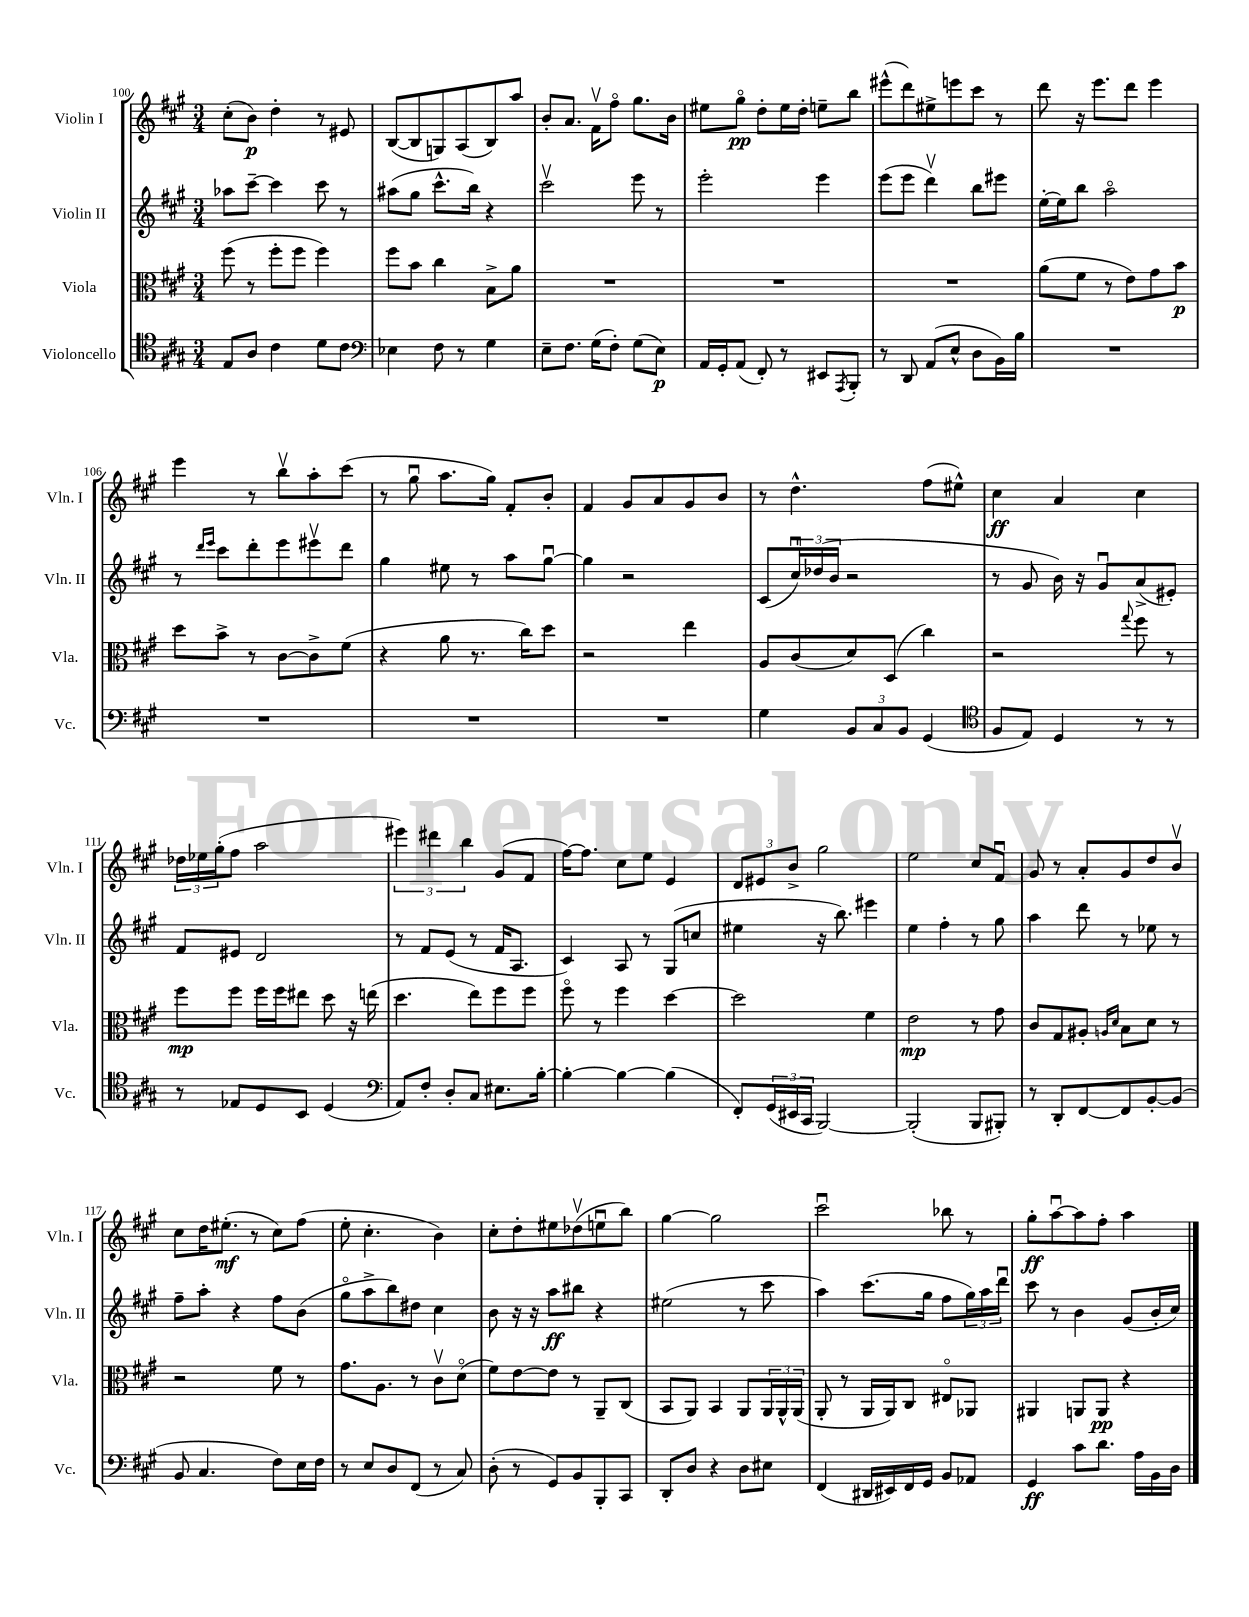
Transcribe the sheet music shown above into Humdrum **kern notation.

**kern	**kern	**kern	**kern
*staff4	*staff3	*staff2	*staff1
*clefC4	*clefC3	*clefG2	*clefG2
*k[f#c#g#]	*k[f#c#g#]	*k[f#c#g#]	*k[f#c#g#]
*M3/4	*M3/4	*M3/4	*M3/4
8E	(8ff#	8aa-	(8cc#'
8A	8r	[8ccc#~	8b)
4c#	8ff#'	4ccc#]	4dd'
.	8ff#	.	.
8d	4ff#)	8ccc#	8r
8c#	.	8r	8e#
=	=	=	=
*clefF4	*	*	*
4E-	8ff#	(8aa#	([8B
.	8b	8gg#	8B]
8F#	4cc#	8.ccc#^^	8G)
8r	.	.	(8A
.	.	16bb)	.
4G#	8B^	4r	8B)
.	8a	.	8aa
=	=	=	=
8E~	2.r	2ccc#v	8b'
8.F#	.	.	8.a
(16G#	.	.	16f#v
8F#')	.	.	8ff#o
(8G#	.	8eee	8.gg#
8E)	.	8r	.
.	.	.	16b
=	=	=	=
16AA	2.r	2eee'	8ee#
16GG#'	.	.	.
(8AA	.	.	8gg#o
8FF#')	.	.	8dd'
8r	.	.	16ee#
.	.	.	16dd'
8EE#	.	4eee	8ee~
8qAAA	.	.	.
8BBB'	.	.	8bb
=	=	=	=
8r	2.r	(8eee	(8eee#^^
8DD	.	8eee	8ddd)
(8AA	.	4dddv)	8ee#^
8E^^	.	.	8eee
8D	.	8bb	8ccc#
16BB)	.	8eee#	8r
16B	.	.	.
=	=	=	=
2.r	(8a	[16ee'	8ddd
.	.	16ee]	.
.	8f#	8bb	16r
.	.	.	8.eee
.	8r	2aao	.
.	8e)	.	8ddd
.	8g#	.	4eee
.	8b	.	.
=	=	=	=
2.r	8dd	8r	4eee
.	.	16qqddd	.
.	.	16qqeee	.
.	8b^	8ccc#	.
.	8r	8ddd'	8r
.	[8c#	8eee	8bbv
.	8c#^]	8eee#v	8aa'
.	(8f#	8ddd	(8ccc#
=	=	=	=
2.r	4r	4gg#	8r
.	.	.	8gg#u
.	8a	8ee#	8.aa
.	8.r	8r	.
.	.	.	16gg#)
.	.	8aa	8f#'
.	16cc#)	.	.
.	8dd	[8gg#u	8b'
=	=	=	=
2.r	2r	4gg#]	4f#
.	.	2r	8g#
.	.	.	8a
.	4ee	.	8g#
.	.	.	8b
=	=	=	=
4G#	8A	(8c#	8r
.	(8c#	24cc#u)	4.dd^^
.	.	(24dd-	.
.	.	24b	.
12BB	8d)	2r	.
12C#	.	.	.
.	(8D	.	.
12BB	.	.	.
(4GG#	4cc#)	.	(8ff#
.	.	.	8ee#^^)
=	=	=	=
*clefC4	*	*	*
8F#	2r	8r	4cc#
8E)	.	8g#	.
4D	.	16b)	4a
.	.	16r	.
.	.	8g#u	.
.	8qqgg#	.	.
8r	8ff#	(8a^	4cc#
8r	8r	8e#')	.
=	=	=	=
8r	8ff#	8f#	24dd-
.	.	.	24ee-
.	.	.	(24gg#'
8E-	8ff#	8e#	8ff#
8D	16ff#	2d	2aa
.	16ff#	.	.
8BB	8ee#	.	.
(4D	8dd	.	.
.	16r	.	.
.	(16ee	.	.
=	=	=	=
*clefF4	*	*	*
8AA)	4.dd	8r	6eee#)
8F#'	.	8f#	.
.	.	.	6ddd#
8D'	.	(8e	.
.	.	.	6bb
8C#	8ee)	8r	.
8.E#	8ff#	16f#	(8g#
.	.	8.A	.
.	8ff#	.	8f#
[16B'	.	.	.
=	=	=	=
4B'_	8ff#o	4c#)	[16ff#)
.	.	.	8.ff#]
.	8r	.	.
4B_	4ff#	8A	8cc#
.	.	8r	8ee
(4B]	[4dd	(8G#	4e
.	.	8cc	.
=	=	=	=
8FF#')	2dd]	4ee#	12d
.	.	.	12e#
(24GG#	.	.	.
24EE#	.	.	12b^
24CC#	.	.	.
[2BBB)	.	16r	2gg#
.	.	8.bb)	.
.	4f#	4eee#	.
=	=	=	=
(2BBB']	2e	4ee	2ee
.	.	4ff#'	.
8BBB	8r	8r	8cc#
8BBB#')	8g#	8gg#	8f#u
=	=	=	=
8r	8c#	4aa	8g#
8DD'	8G#	.	8r
[8FF#	8A#'	8ddd	8a'
.	16qqA	.	.
.	16qqd	.	.
8FF#]	8B	8r	8g#
[8BB'	8d	8ee-	8dd
(8BB]	8r	8r	8bv
=	=	=	=
8BB	2r	8ff#~	8cc#
4.C#	.	8aa'	16dd
.	.	.	(8.ee#'
.	.	4r	.
.	.	.	8r
8F#)	8f#	8ff#	8cc#)
16E	8r	(8b	(8ff#
16F#	.	.	.
=	=	=	=
8r	8.g#	8gg#o	8ee'
8E	.	8aa^	4.cc#'
.	8.A	.	.
8D	.	8bb)	.
(8FF#	8r	8dd#	.
8r	8c#v	4cc#	4b)
8C#)	(8do	.	.
=	=	=	=
(8D'	8f#)	8b	8cc#'
8r	[8e	16r	8dd'
.	.	16r	.
8GG#)	8e]	8aa	8ee#
8BB	8r	8bb#	(8dd-v
8BBB'	8AA~	4r	8eeu
8CC#	(8C#	.	8bb)
=	=	=	=
8DD'	8BB	(2ee#	[4gg#
8D	8AA)	.	.
4r	4BB	.	2gg#]
8D	8AA	8r	.
8E#	24AA	8ccc#	.
.	24AA^^	.	.
.	(24AA	.	.
=	=	=	=
(4FF#	8AA'	4aa)	2ccc#u
.	8r	.	.
16DD#	16AA	(8.ccc#	.
16EE#)	16AA)	.	.
16FF#	8C#	.	.
16GG#	.	16gg#	.
8BB	8E#o	8ff#	8bb-
8AA-	8AA-	24gg#)	8r
.	.	24aa	.
.	.	24dddu	.
=	=	=	=
4GG#	4AA#	8ccc#	8gg#'
.	.	8r	[8aau
8c#	8AA	4b	8aa]
8.d	8AA	.	8ff#'
.	4r	(8g#	4aa
16A	.	.	.
16BB	.	16b'	.
16D	.	16cc#)	.
==	==	==	==
*-	*-	*-	*-
